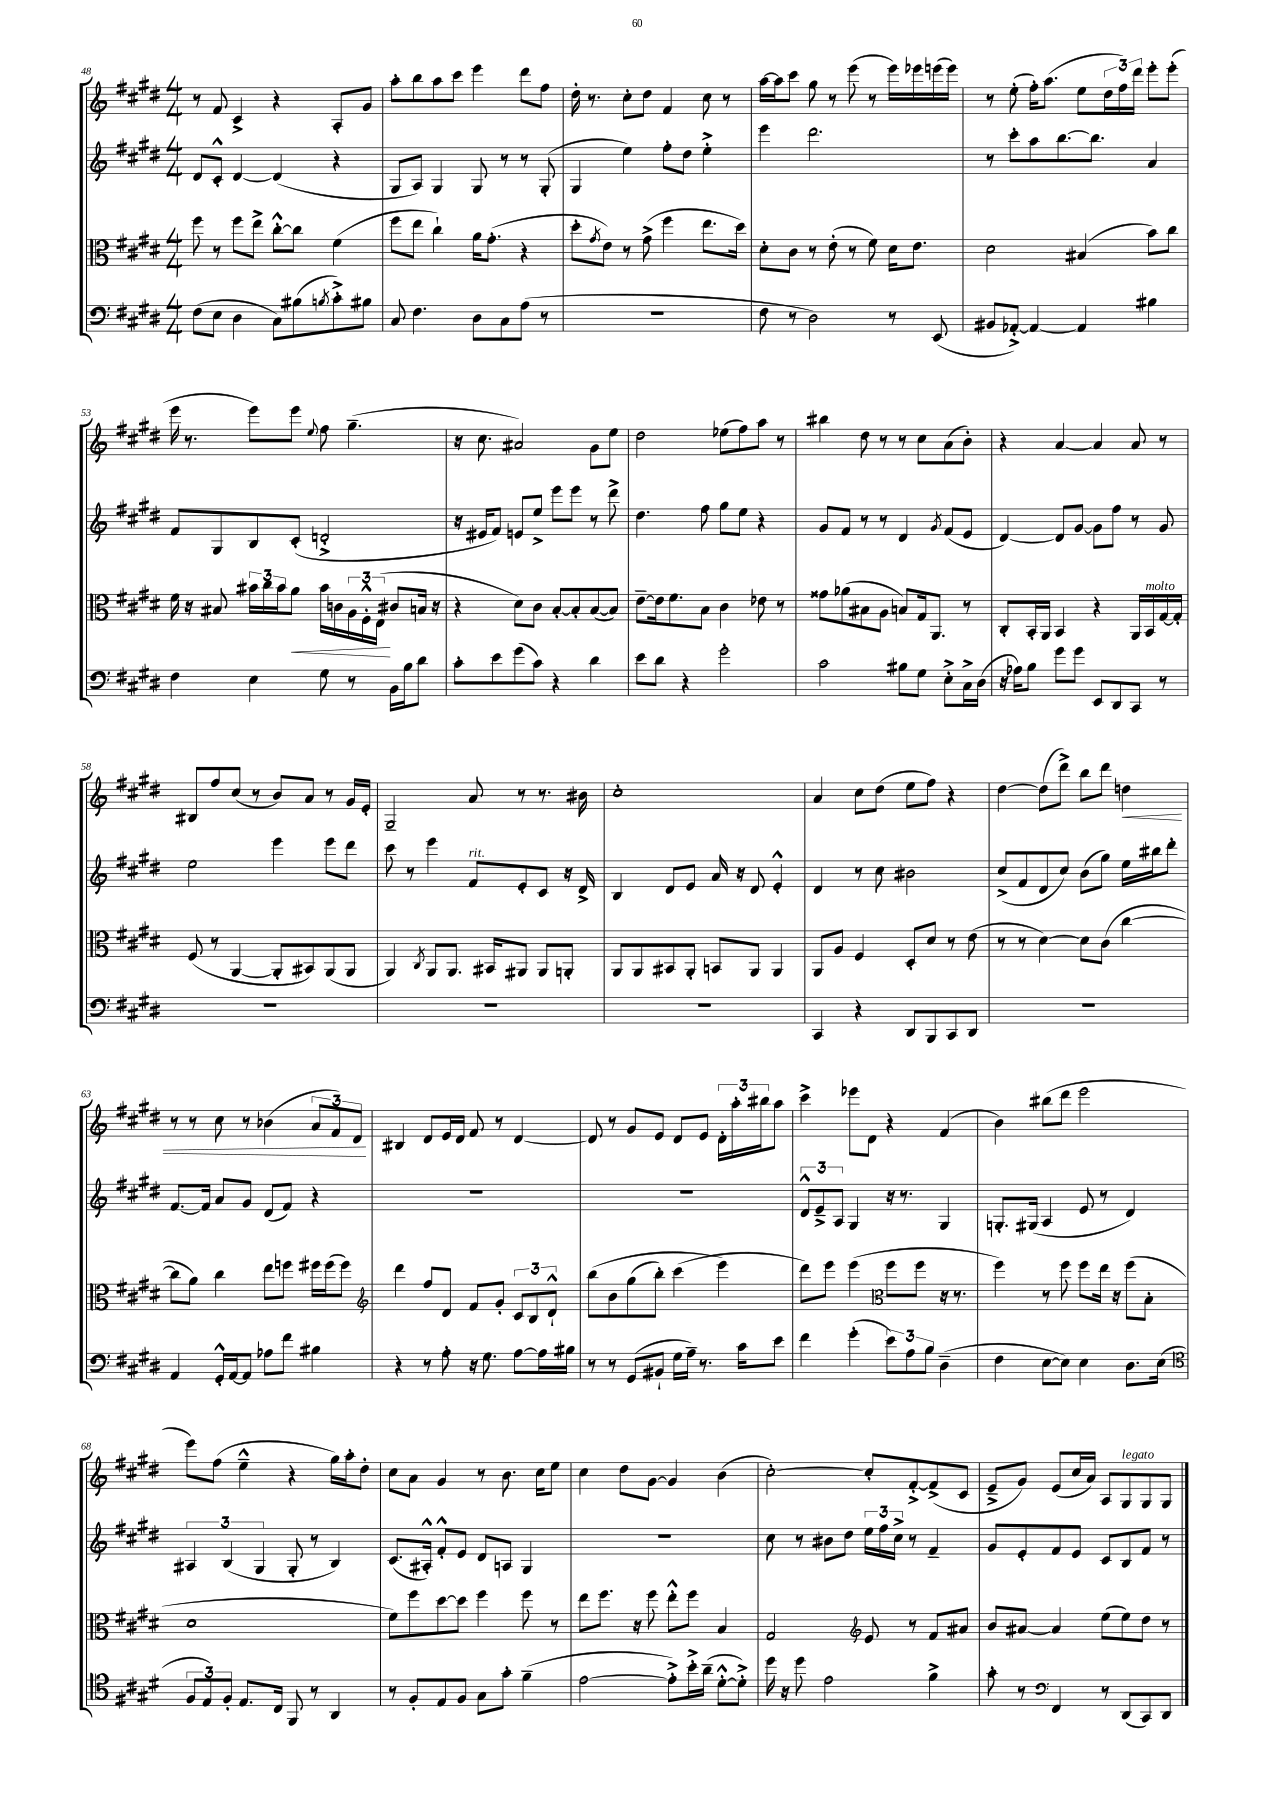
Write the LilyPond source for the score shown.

<<
\new StaffGroup <<
\new Staff = "s0" {
    \clef treble \key e \major \numericTimeSignature \time 4/4
    r8 fis'8 cis'4-> r4 a8-. gis'8 |
    a''8-. b''8 a''8 cis'''8 e'''4 dis'''8 fis''8 |
    dis''16-. r8. cis''8-. dis''8 fis'4 cis''8 r8 |
    a''16~ a''16 cis'''8 gis''8 r8 e'''8( r8 e'''16) ees'''16 e'''16( e'''16) |
    r8 e''8-.( fis''16-.) a''8.( e''8 \tuplet 3/2 { dis''16 fis''16) dis'''16 } e'''8-. e'''8-.( |
    e'''16 r8. e'''8) e'''8 \appoggiatura { e''8 } fis''8 gis''4.--( |
    r16 cis''8. ais'2) gis'8 e''8 |
    dis''2 ees''8( fis''8) a''8 r8 |
    bis''4 dis''8 r8 r8 cis''8 a'8( b'8-.) |
    r4 a'4~ a'4 a'8 r8 |
    bis8 fis''8 cis''8( r8 b'8) a'8 r8 gis'16 e'16-. |
    gis2-- a'8 r8 r8. bis'16 |
    cis''1-. |
    a'4 cis''8 dis''8( e''8 fis''8) r4 |
    dis''4~ dis''8( dis'''8->) b''8 dis'''8 d''4\< |
    r8 r8 cis''8 r8 bes'4( \tuplet 3/2 { a'8 fis'8) dis'8\! } |
    bis4 dis'8 e'16 dis'16 fis'8 r8 dis'4~ |
    dis'8 r8 gis'8 e'8 dis'8 e'8 \tuplet 3/2 { dis'16-. a''16-. bis''16 } a''8 |
    cis'''4-> ees'''8 dis'8 r4 fis'4( |
    b'4) bis''8( dis'''8 e'''2 |
    e'''8) fis''8( e''4---^ r4 gis''16) a''16-. dis''8-. |
    cis''8 a'8 gis'4 r8 b'8. cis''16 e''8 |
    cis''4 dis''8 gis'8~ gis'4 b'4( |
    cis''2~-.) cis''8-. fis'8~-.-> fis'8->( cis'8 |
    e'8---> gis'8) e'8( cis''16 a'16) a8 gis8^\markup { \italic "legato" } gis8 gis8 \bar "|." |
}
\new Staff = "s1" {
    \clef treble \key e \major \numericTimeSignature \time 4/4
    dis'8 cis'8-.-^ dis'4~ dis'4( r4 |
    gis8 a8) gis4 gis8 r8 r8 gis8-.( |
    gis4 e''4) fis''8-. dis''8 e''4-.-> |
    e'''4 dis'''2. |
    r8 cis'''8-. a''8 b''8.~ b''8. a'4 |
    fis'8 gis8 b8 cis'8-.( d'2-.-> |
    r16 eis'16 fis'8) e'8 e''8-> e'''8 e'''8 r8 dis'''8-> |
    dis''4. fis''8 gis''8 e''8 r4 |
    gis'8 fis'8 r8 r8 dis'4 \acciaccatura { gis'8 } fis'8( e'8 |
    dis'4~) dis'8 gis'8~ gis'8 fis''8 r8 gis'8 |
    e''2 e'''4 e'''8 dis'''8 |
    cis'''8 r8 e'''4 fis'8^\markup { \italic "rit." } e'8-. cis'8 r16 dis'16-> |
    b4 dis'8 e'8 a'16 r16 dis'8 e'4-.-^ |
    dis'4 r8 cis''8 bis'2 |
    cis''8->( fis'8 dis'8 cis''8) b'8( gis''8) e''16 bis''16 dis'''8-. |
    fis'8.~ fis'16 a'8 gis'8 dis'8( fis'8) r4 |
    R1 |
    R1 |
    \tuplet 3/2 { dis'8-^ e'8---> a8 } gis4 r16 r8. gis4 |
    g8.-. gis16( a4 e'8 r8 dis'4) |
    \tuplet 3/2 { ais4 b4( gis4 } gis8-. r8 b4) |
    cis'8.( ais16-.-^) fis'8-.-^ e'8 dis'8 a8 gis4 |
    R1 |
    cis''8 r8 bis'8 dis''8 \tuplet 3/2 { e''16 fis''16 cis''16-> } r8 fis'4-- |
    gis'8 e'8-. fis'8 e'8 cis'8 b8 fis'8 r8 \bar "|." |
}
\new Staff = "s2" {
    \clef alto \key e \major \numericTimeSignature \time 4/4
    fis''8 r8 fis''8 e''8-> cis''8~-.-^ cis''8 fis'4( |
    fis''8 e''8 cis''4-!) a'16 gis'8.-.( r4 |
    dis''8-. \acciaccatura { gis'8 } e'8) r8 gis'8->( fis''4 e''8. dis''16) |
    dis'8-. cis'8 r8 e'8-.( r8 fis'8) dis'16 e'8. |
    dis'2 bis4( b'8) cis''8 |
    fis'16 r16 bis8 \tuplet 3/2 { bis'16 cis''16 bis'16 } a'8\< bis'16 c'16 \tuplet 3/2 { a16 fis16-.-^ e16\!( } cis'8 b16 r16 |
    r4 dis'8) cis'8 b8~-. b8-. b8~( b8) |
    e'8~-- e'16 fis'8. b8 cis'4 ees'8 r8 |
    gisis'8 aes'8( bis8 a8 b8) gis16 a,8. r8 |
    cis8-. b,16-. a,16 b,4 r4 a,16 b,16^\markup { \italic "molto" } gis16~ gis16-. |
    fis8( r8 a,4~ a,8-. bis,8) a,8( a,8 |
    a,4) \acciaccatura { cis8 } a,8 a,8. bis,16 ais,8 ais,8 a,8-. |
    a,8 a,8 bis,8 a,8-. b,8 a,8 a,4 |
    a,8 a8 fis4 dis8-. dis'8 r8 e'8( |
    r8 r8 dis'4~) dis'8 cis'8( cis''4~ |
    cis''8 a'8) cis''4 e''8 f''8 fis''16 fis''16( fis''8) |
    \clef treble dis'''4 fis''8 dis'8 fis'8 gis'8-. \tuplet 3/2 { cis'8 b8 dis'8-!-^ } |
    b''8\( b'8 gis''8( b''8-.) cis'''4( e'''4\) |
    dis'''8) e'''8 e'''4( \clef alto fis''8 fis''8 r16 r8. |
    fis''4) r8 fis''8 fis''8 e''16 r16 fis''8( b8-. |
    dis'1 |
    fis'8) fis''8 dis''8~ dis''8 fis''4 fis''8 r8 |
    e''8 fis''8. r16 fis''8 e''8-.-^ fis''8 b4 |
    gis2 \clef treble e'8 r8 fis'8 ais'8 |
    b'8 ais'8~ ais'4 e''8( e''8) dis''8 r8 \bar "|." |
}
\new Staff = "s3" {
    \clef bass \key e \major \numericTimeSignature \time 4/4
    fis8( e8 dis4 cis8) bis8( \acciaccatura { b8 } cis'8-.->) bis8 |
    cis8 fis4. dis8 cis8 a8( r8 |
    R1 |
    fis8 r8 dis2) r8 e,8( |
    bis,8 aes,8~-.->) aes,4~ aes,4 bis4 |
    fis4 e4 gis8 r8 b,16 b16 dis'8 |
    cis'8-. e'8 gis'8( cis'8) r4 dis'4 |
    e'8 dis'8 r4 gis'2-. |
    cis'2 bis8 gis8 e8-.-> cis16-> dis16( |
    r16 aes16) b8 gis'8 gis'8 e,8 dis,8 cis,8 r8 |
    R1 |
    R1 |
    R1 |
    cis,4 r4 dis,8 b,,8 cis,8 dis,8 |
    R1 |
    a,4 gis,16-.-^ a,16~ a,8 aes8 fis'8 bis4 |
    r4 r8 a8-. r16 gis8. a8~ a16 bis16 |
    r8 r8 gis,8( bis,8-! gis16 a16--) r8. cis'16 e'8 |
    fis'4 gis'4-.( \tuplet 3/2 { e'8) a8 b8 } dis4--( |
    fis4 e8~ e8) e4 dis8. e16( |
    \clef tenor \tuplet 3/2 { fis8 e8) fis8-. } e8. cis16 fis,8 r8 a,4 |
    r8 fis8-. e8 fis8 gis8 gis'8-. fis'4--( |
    e'2~ e'8-.->) b'16-.-> a'16--( dis'8~-.-^ dis'8-.->) |
    dis''16 r16 dis''8 e'2 fis'4-> |
    gis'8-. r8 \clef bass fis,4 r8 dis,8( cis,8) dis,8 \bar "|." |
}
>>
>>
\layout { \context { \Score currentBarNumber = #48 } }
